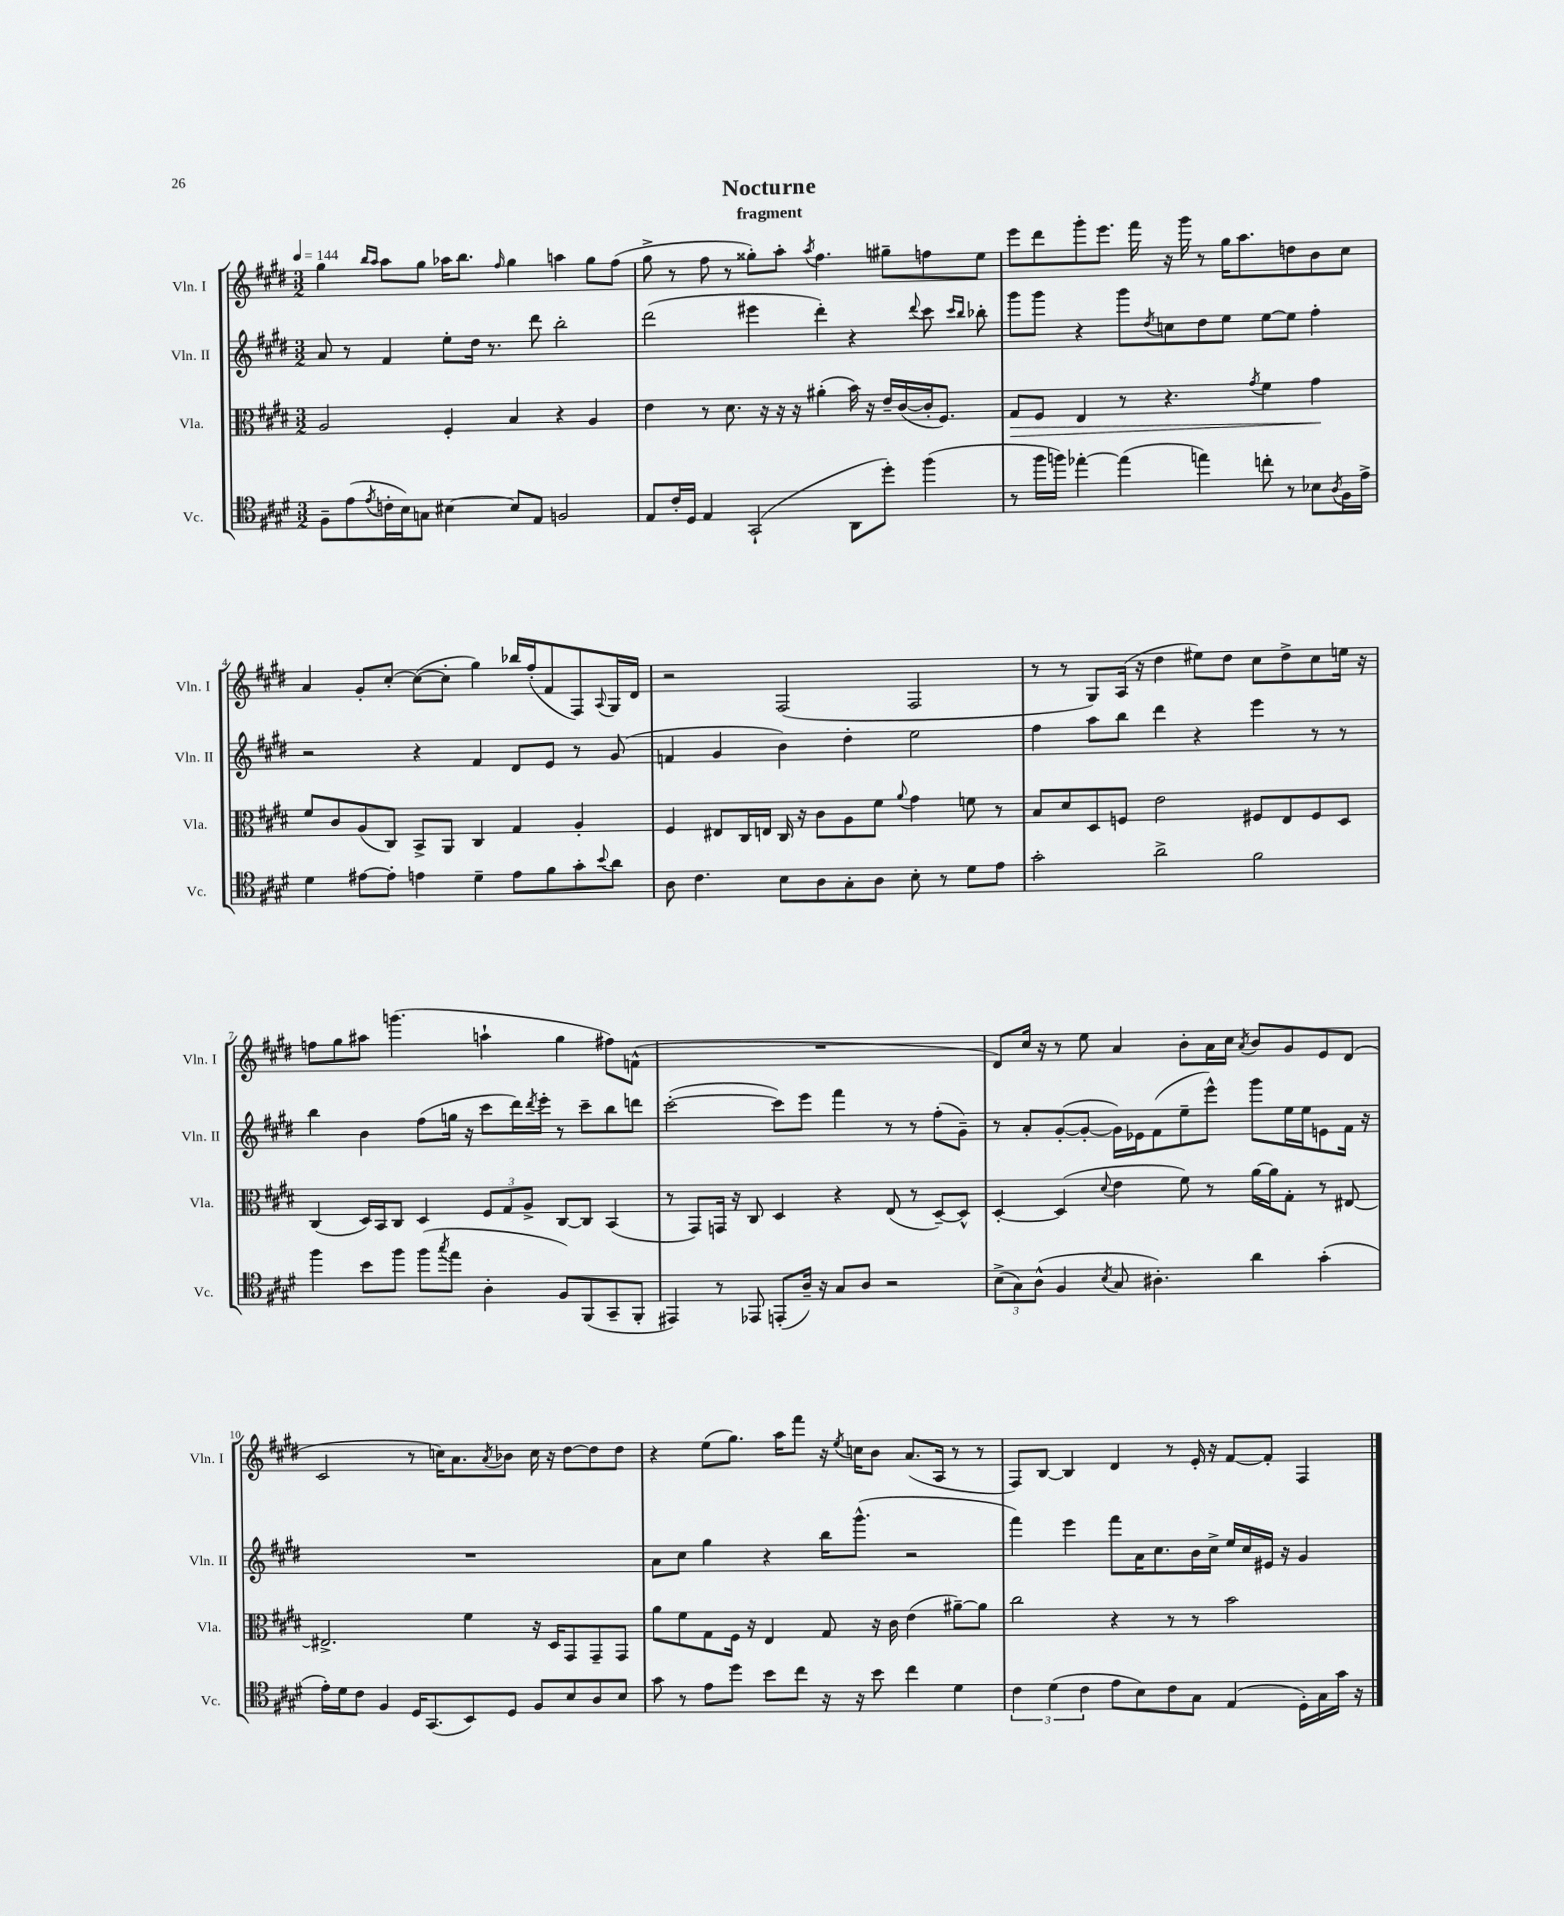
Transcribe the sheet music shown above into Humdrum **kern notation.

**kern	**kern	**dynam	**kern	**kern
*part4	*part3	*part3	*part2	*part1
*staff4	*staff3	*staff3	*staff2	*staff1
*I"Vc.	*I"Vla.	*	*I"Vln. II	*I"Vln. I
*I'Vc.	*I'Vla.	*	*I'Vln. II	*I'Vln. I
*clefC4	*clefC3	*	*clefG2	*clefG2
*k[f#c#g#d#]	*k[f#c#g#d#]	*	*k[f#c#g#d#]	*k[f#c#g#d#]
*M3/2	*M3/2	*	*M3/2	*M3/2
*MM144	*MM144	*	*MM144	*MM144
=1	=1	=1	=1	=1
8F#~\L	2A/	.	8a/	4gg#\
(8e\	.	.	8r	.
.	.	.	.	16qqbb/LL
8qe/	.	.	.	16qqaa/JJ
16cn'\L	.	.	4f#/	8aa\L
16B\J)	.	.	.	.
8Gn\J	.	.	.	8gg#\J
[4B#X\	4F#'/	.	8ee'\L	16aa-X\KL
.	.	.	.	8.bb\J
.	.	.	16dd#\Jk	.
.	.	.	8.r	.
.	.	.	.	16qqff#/
8B#/L]	4B/	.	.	4gg#\
8E/J	.	.	8ddd#\	.
2Fn/	4r	.	2bb'\	4aan\
.	4A/	.	.	8gg#\L
.	.	.	.	(8ff#\J
=2	=2	=2	=2	=2
8E/L	4e\	.	(2ddd#\	8gg#^\
16c#'/L	.	.	.	8r
16D#/JJ	.	.	.	.
4E/	8r	.	.	8ff#\
.	8.d#\	.	.	8r
(2GG#`/	.	.	4eee#X\	8gg##X'\L)
.	16r	.	.	.
.	16r	.	.	8aa'\J
.	16r	.	.	.
.	.	.	.	8qaa/
.	(4a#X'\	.	4ddd#'\)	4.ff#\
8AA\L	16b\)	.	4r	.
.	16r	.	.	.
8dd#'\J)	16e~/LL	.	.	8gg#X~\L
.	([16c#/	.	.	.
.	.	.	8qqddd#/	.
(4ff#\	16c#'/J]	.	8ccc#\	8ffn\
.	8.F#/J)	.	.	.
.	.	.	16qqccc#/LL	.
.	.	.	16qqbb/JJ	.
.	.	.	8bb-X'\	8ee\J
=3	=3	=3	=3	=3
!	!	!LO:HP:b	!	!
8r	8G#/L	>	8ggg#\L	8eee\L
16ff#\LL	8F#/J	.	8ggg#\J	8ddd#\
16ffn\JJ)	.	.	.	.
[4ee-X'\	4E/	.	4r	8ggg#'\
.	.	.	.	8.eee\J
(4ee-\]	8r	.	8ggg#\L	.
.	.	.	.	16fff#\
.	.	.	8qdd#/	.
.	4.r	.	8ccn\	16r
.	.	.	.	16ggg#\
4een\)	.	.	8dd#\	8r
.	.	.	8ee\J	16gg#\KL
.	.	.	.	8.aa\
.	8qg#/	.	.	.
8ccn'\	4f#\	.	[8ee\L	.
8r	.	.	8ee\J]	8ddn\
8B-X\L	4g#\	.	4ff#'\	8b\
8qA/	.	.	.	.
16F#\L	.	.	.	8cc#\J
16e^\JJ	.	.	.	.
.	.	]	.	.
!!LO:LB:g=z
=4	=4	=4	=4	=4
4d#\	8f#/L	.	2r	4a/
.	8c#/	.	.	.
[8e#X\L	(8A/	.	.	8g#'/L
8e#'\J]	8C#/J)	.	.	[8cc#'/J
4en\	8BB^/L	.	4r	(8cc#\L_
.	8AA/J	.	.	8cc#'\J]
4d#~\	4C#/	.	4f#/	4gg#\)
8e\L	4G#/	.	8d#/L	16bb-X/LL
.	.	.	.	(16ff#'/J
8f#\	.	.	8e/J	8f#/
8g#'\	4A'/	.	8r	8F#/)
8qqb/	.	.	.	8qqA/
8a\J	.	.	(8g#/	16G#/L
.	.	.	.	16d#/JJ
=5	=5	=5	=5	=5
8A\	4F#/	.	4fn/	2r
4.c#\	.	.	.	.
.	8E#X/L	.	4g#/	.
.	16C#/L	.	.	.
.	16En/JJ	.	.	.
8B\L	16C#/	.	4b\)	(2F#/
.	16r	.	.	.
8A\	8c#\L	.	.	.
8G#'\	8A\	.	4dd#'\	.
8A\J	8f#\J	.	.	.
.	8qqa/	.	.	.
8B'\	4g#\	.	2ee\	2F#/
8r	.	.	.	.
8d#\L	8fn\	.	.	.
8e\J	8r	.	.	.
=6	=6	=6	=6	=6
2g#'\	8B/L	.	4ff#\	8r
.	8d#/	.	.	8r
.	8D#/	.	8aa\L	8G#/L)
.	8Fn/J	.	8bb\J	(16A/Jk
.	.	.	.	16r
2a^\	2e\	.	4ddd#\	4dd#\
.	.	.	4r	8ee#X\L)
.	.	.	.	8dd#\J
2f#\	8F#X/L	.	4eee\	8cc#\L
.	8E/	.	.	8dd#^\
.	8F#/	.	8r	8cc#\
.	8D#/J	.	8r	16een\Jk
.	.	.	.	16r
!!LO:LB:g=z
=7	=7	=7	=7	=7
4ff#\	(4C#/	.	4bb\	8ffn\L
.	.	.	.	8gg#\
8b\L	16D#/LL)	.	4b\	8aa#X\J
.	16BB/J	.	.	.
8ff#\J	8C#/J	.	.	(4.gggn\
(8ff#\L	4D#/	.	(8ff#\L	.
8qgg#/	.	.	.	.
8ee\J	.	.	16ggn\Jk	.
.	.	.	16r	.
4A'\	12F#/L	.	8ccc#\L	4aan`\
.	12G#/	.	.	.
.	.	.	16ddd#\L)	.
.	12A^/J	.	.	.
.	.	.	8qddd#/	.
.	.	.	16eee'\JJ	.
8F#/L)	[8C#/L	.	8r	4gg#\
(8FF#/	8C#/J]	.	8ccc#~\L	.
8GG#~/	(4BB/	.	8bb\	8ff#X\L)
8FF#'/J	.	.	8dddn\J	(8fn^^\J
=8	=8	=8	=8	=8
4EE#X/)	8r	.	([2ccc#'\	1.r
.	8GG#/L)	.	.	.
8r	16GGn/Jk	.	.	.
.	16r	.	.	.
8EE-X/	8C#/	.	.	.
(8EEn'/L	4D#/	.	8ccc#\L])	.
16A~/Jk)	.	.	8eee\J	.
16r	.	.	.	.
8G#/L	4r	.	4fff#\	.
8A/J	.	.	.	.
2r	(8E/	.	8r	.
.	8r	.	8r	.
.	[8D#~/L)	.	(8ff#'\L	.
.	8D#^^/J]	.	8g#~\J)	.
=9	=9	=9	=9	=9
(12B^\L	[4D#'/	.	8r	8d#/L)
12G#\)	.	.	.	.
.	.	.	8a'/L	16cc#/Jk
(12A^^\J	.	.	.	.
.	.	.	.	16r
4F#/	(4D#/]	.	([8g#'/	8r
.	.	.	8g#'/J_	8ee\
8qB/	8qqd#/	.	.	.
8G#/	4e\	.	16g#\LL])	4a/
.	.	.	16e-X\J	.
4.A#X'\)	.	.	(8f#\	.
.	8f#\)	.	8ee~\	8b'\L
.	8r	.	8eee^^\J)	16a\L
.	.	.	.	16cc#\JJ
.	.	.	.	8qa/
4a\	[16a\LL	.	8ggg#\L	8b/L
.	16a\J]	.	.	.
.	8G#'\J	.	16ee\L	8g#/
.	.	.	16ee\J	.
(4g#'\	8r	.	8en\	8e/
.	[8E#X/	.	16f#\Jk	(8d#/J
.	.	.	16r	.
!!LO:LB:g=z
=10	=10	=10	=10	=10
16e'\LL)	2.E#X^/]	.	1.r	2c#/
16d#\J	.	.	.	.
8c#\J	.	.	.	.
4F#/	.	.	.	.
16D#/KL	.	.	.	8r
(8.GG#/	.	.	.	.
.	.	.	.	16ccn\KL)
.	.	.	.	8.a\
8BB/)	4f#\	.	.	.
.	.	.	.	8qa/
8D#/J	.	.	.	8b-X\J
8F#/L	16r	.	.	16cc\
.	16D#/KL	.	.	16r
8B/	8GG#/	.	.	[8dd#\L
8A/	8GG#~/	.	.	8dd#\]
8B/J	8GG#/J	.	.	8dd#\J
=11	=11	=11	=11	=11
8g#\	8a\L	.	8a\L	4r
8r	8f#\	.	8cc#\J	.
8e\L	8G#\	.	4gg#\	(8ee\L
8dd#\J	16F#\Jk	.	.	8.gg#\J)
.	16r	.	.	.
8b\L	4E/	.	4r	.
.	.	.	.	16aa\KL
8cc#\J	.	.	.	8fff#\J
16r	8G#/	.	16bb\KL	16r
.	.	.	.	8qee/
16r	.	.	(8.ggg#^^\J	16ccn\KL
8b\	16r	.	.	8b\J
.	16c#\	.	.	.
4cc#\	(4e\	.	2r	(8.a/L
.	.	.	.	16A/Jk
4d#\	[8a#X~\L)	.	.	8r
.	8a#\J]	.	.	8r
=12	=12	=12	=12	=12
6c#\	2cc#\	.	4fff#\)	8F#/L)
.	.	.	.	[8B/J
(6d#\	.	.	.	.
.	.	.	4eee\	4B/]
6c#\	.	.	.	.
8e\L	4r	.	8fff#\L	4d#/
8B\)	.	.	16a\K	.
.	.	.	8.cc#\	.
8c#\	8r	.	.	8r
8G#\J	8r	.	16b\L	16e'/
.	.	.	16cc#^\JJ	16r
(4E/	2b\	.	16ee/LL	[8f#/L
.	.	.	16cc#/	.
.	.	.	16e#X/JJ	8f#'/J]
.	.	.	16r	.
16D#'\LL)	.	.	4g#/	4F#/
16G#\	.	.	.	.
16g#\JJ	.	.	.	.
16r	.	.	.	.
==	==	==	==	==
*-	*-	*-	*-	*-
